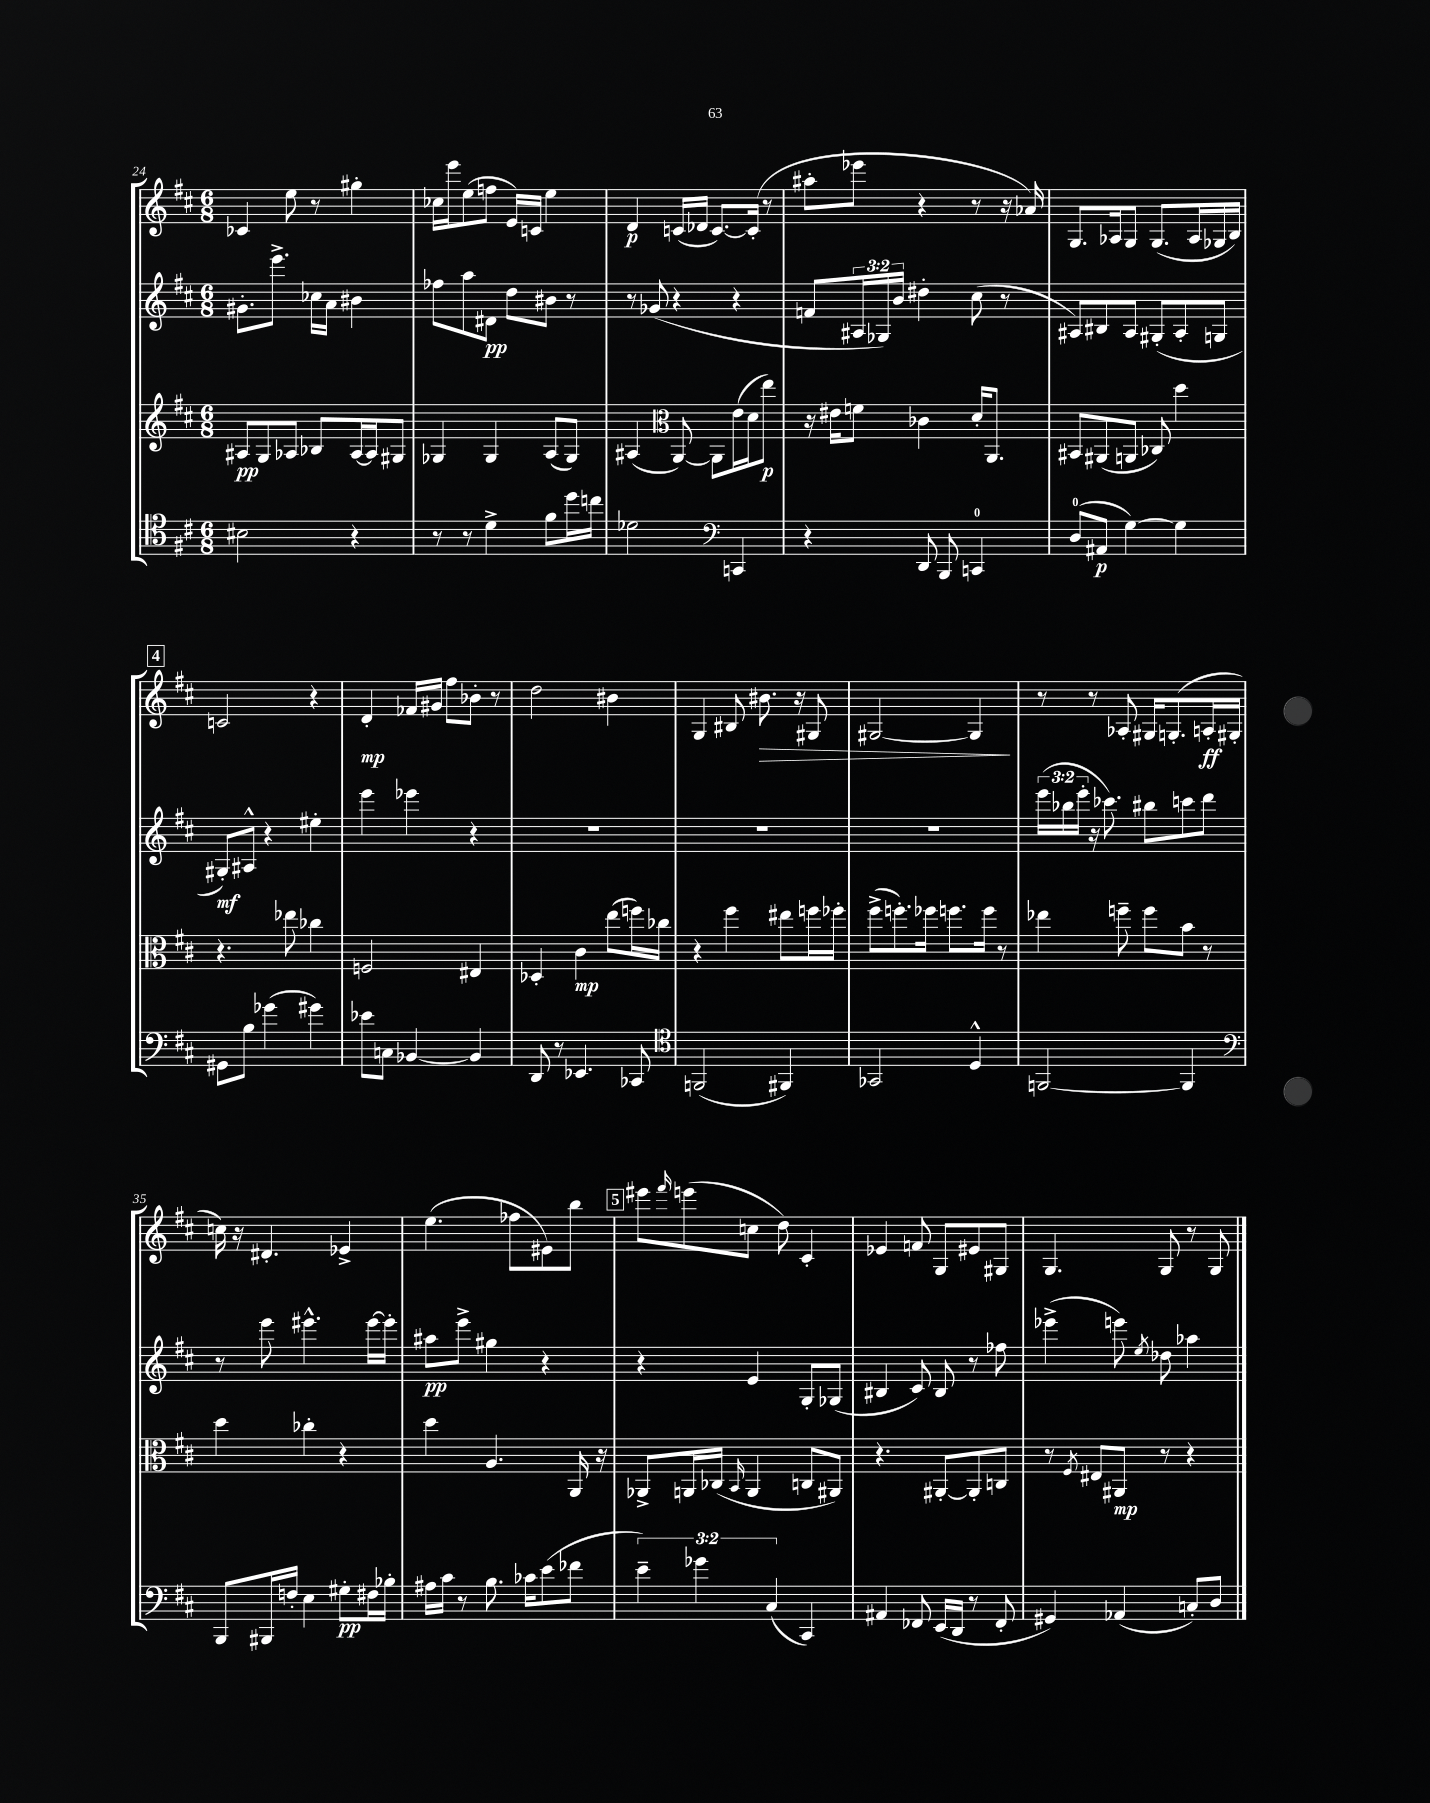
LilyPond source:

<<
\new StaffGroup <<
\new Staff = "s0" {
    \clef treble \key d \major \numericTimeSignature \time 6/8
    ces'4 e''8 r8 gis''4-. |
    ces''16 e'''16 e''8( f''8 e'16) c'16 e''4 |
    d'4\p c'16( des'16 c'8.~) c'16-.( r8 |
    ais''8-. ees'''8 r4 r8 r16 aes'16) |
    g8. aes16 g8 g8.( aes16 ges16 b16) |
    \mark \markup { \box "4" } c'2 r4 |
    d'4-.\mp fes'16 gis'16 fis''8 bes'8-. r8 |
    d''2 bis'4 |
    g4 bis8 bis'8.\> r16 gis8 |
    gis2~ gis4\! |
    r8 r8 aes8-. gis16 g8.-.( a16-.\ff gis16-. |
    c''16) r16 dis'4.-. ees'4-> |
    e''4.( fes''8 eis'8) b''8 |
    \mark \markup { \box "5" } eis'''8 \grace { fis'''16 } e'''8( c''8 d''8) cis'4-. |
    ees'4 f'8 g8 eis'8 gis8 |
    g4. g8 r8 g8 \bar "|." |
}
\new Staff = "s1" {
    \clef treble \key d \major \numericTimeSignature \time 6/8 \override Staff.TupletNumber.text = #tuplet-number::calc-fraction-text
    gis'8.-. e'''8.-> ces''16 a'16 bis'4 |
    fes''8 a''8 dis'8\pp d''8 bis'8 r8 |
    r8 ges'8( r4 r4 |
    f'8 \tuplet 3/2 { ais16 ges16) b'16 } dis''4-. cis''8( r8 |
    ais8) bis8 ais8 gis8-.( ais8-. g8 |
    \mark \markup { \box "4" } gis8-.\mf) ais8-^ r4 eis''4-. |
    e'''4 ees'''4 r4 |
    R2. |
    R2. |
    R2. |
    \tuplet 3/2 { e'''16( bes''16 e'''16-. } r16 ces'''8.) bis''8 c'''8 d'''8 |
    r8 e'''8 eis'''4.-^ eis'''16~ eis'''16-. |
    ais''8\pp e'''8-> gis''4 r4 |
    \mark \markup { \box "5" } r4 e'4 g8-. ges8( |
    bis4 cis'8) bis8 r8 fes''8 |
    ees'''4->( e'''8) \acciaccatura { e''8 } des''8 aes''4 \bar "|." |
}
\new Staff = "s2" {
    \clef treble \key d \major \numericTimeSignature \time 6/8
    ais8\pp g8 aes8 bes8 aes16~ aes16 gis8 |
    ges4 ges4 a8( ges8) |
    ais4( \clef alto a,8~) a,8 e'16( d'16 e''8\p) |
    r16 eis'16 f'8 ces'4 d'16-. a,8. |
    bis,8 ais,8( a,8 ces8) d''4 |
    \mark \markup { \box "4" } r4. ees''8 ces''4 |
    f2 eis4 |
    des4-. cis'4\mp e''8( f''16) ces''16 |
    r4 fis''4 eis''8 f''16 fes''16-. |
    fis''8->( f''8.-.) fes''16 f''8. f''16 r8 |
    ees''4 f''8-- f''8 b'8 r8 |
    d''4 ces''4-. r4 |
    d''4 a4. a,16 r16 |
    \mark \markup { \box "5" } aes,8-> a,16 ces16( \grace { b,16 } a,4 c8 ais,8) |
    r4. ais,8~-. ais,8-. c8 |
    r8 \acciaccatura { fis8 } eis8 ais,8\mp r8 r4 \bar "|." |
}
\new Staff = "s3" {
    \clef tenor \key d \major \numericTimeSignature \time 6/8 \override Staff.TupletNumber.text = #tuplet-number::calc-fraction-text
    bis2 r4 |
    r8 r8 d'4-> fis'8 d''16 c''16 |
    des'2 \clef bass c,4 |
    r4 d,8 b,,8 c,4-0 |
    d8-0( ais,8\p g4~) g4 |
    \mark \markup { \box "4" } gis,8 b8 ges'4( gis'4) |
    ees'8 c8 bes,4~ bes,4 |
    d,8 r8 ees,4. ces,8 |
    \clef tenor f,2( fis,4) |
    ges,2 d4-^ |
    f,2~ f,4 |
    \clef bass b,,8 bis,,16 f16-. e4 gis8-.\pp fis16 bes16-. |
    ais16 cis'16 r8 b8. ces'16 e'8( fes'8 |
    \mark \markup { \box "5" } \tuplet 3/2 { e'4--) ges'4 cis4( } cis,4) |
    ais,4 fes,8 e,16( d,16 r8 fes,8-. |
    gis,4) aes,4( c8-.) d8 \bar "|." |
}
>>
>>
\layout { \context { \Score currentBarNumber = #24 } }
